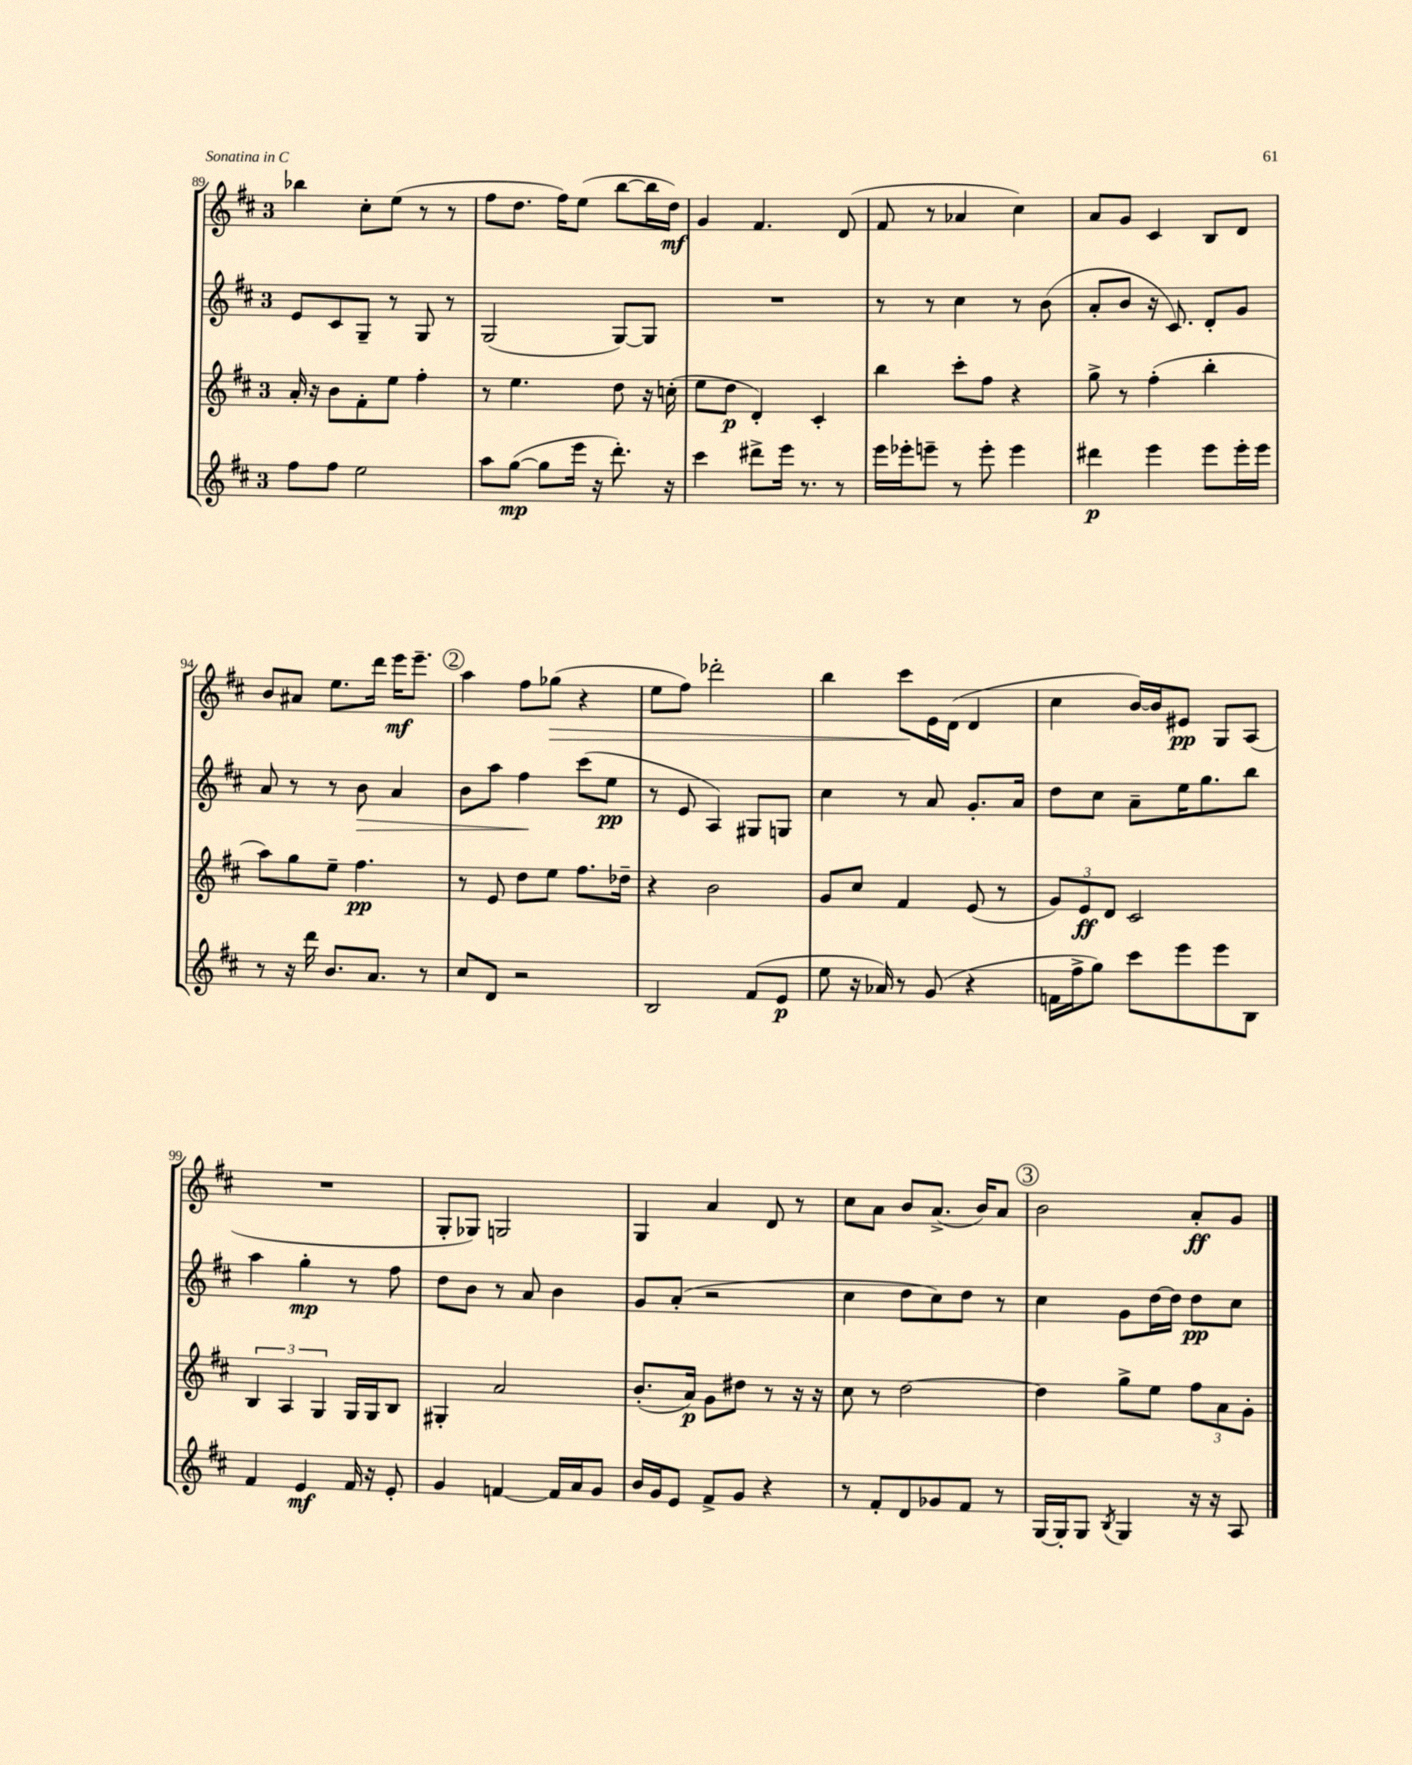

**kern	**kern	**kern	**kern
*staff4	*staff3	*staff2	*staff1
*clefG2	*clefG2	*clefG2	*clefG2
*k[f#c#]	*k[f#c#]	*k[f#c#]	*k[f#c#]
*M3/4	*M3/4	*M3/4	*M3/4
8ff#	16a'	8e	4bb-
.	16r	.	.
8ff#	8b	8c#	.
2ee	8f#'	8G~	8cc#'
.	8ee	8r	(8ee
.	4ff#'	8G	8r
.	.	8r	8r
=	=	=	=
8aa	8r	(2G	8ff#
([8gg	4.ee	.	8.dd
8gg]	.	.	.
.	.	.	16ff#)
16eee	.	.	(8ee
16r	.	.	.
8.ddd')	8dd	[8G)	[8bb
.	16r	8G]	16bb]
16r	(16cc'	.	16dd)
=	=	=	=
4ccc#	8ee	2.r	4g
.	8dd	.	.
8ddd#^	4d')	.	4.f#
16eee	.	.	.
8.r	.	.	.
.	4c#'	.	.
8r	.	.	(8d
=	=	=	=
16eee	4bb	8r	8f#
16eee-'	.	.	.
8eee~	.	8r	8r
8r	8ccc#'	4cc#	4a-
8eee'	8ff#	.	.
4eee	4r	8r	4cc#)
.	.	(8b	.
=	=	=	=
4ddd#	8gg^	8a'	8a
.	8r	8b	8g
4eee	(4ff#'	16r	4c#
.	.	8.c#)	.
8eee	4bb'	8d'	8B
16eee'	.	8g	8d
16eee	.	.	.
=	=	=	=
8r	8aa)	8a	8b
16r	8gg	8r	8a#
16ddd	.	.	.
8.b	8ee~	8r	8.ee
.	4.ff#	8b	.
8.a	.	.	16ddd
.	.	4a	16eee
.	.	.	8.eee~
8r	.	.	.
=	=	=	=
8cc#	8r	8b	4aa
8d	8e	8aa	.
2r	8dd	4ff#	8ff#
.	8ee	.	(8gg-
.	8.ff#	(8ccc#	4r
.	.	8ee	.
.	16dd-~	.	.
=	=	=	=
2B	4r	8r	8ee
.	.	8e	8ff#)
.	2b	4A)	2ddd-'
(8f#	.	8G#	.
8e	.	8G	.
=	=	=	=
8ee	8g	4cc#	4bb
16r	8cc#	.	.
16a-)	.	.	.
8r	4f#	8r	8ccc#
(8g	.	8a	16e
.	.	.	(16d
4r	(8e	8.g'	4d
.	8r	.	.
.	.	16a	.
=	=	=	=
16f	12g)	8dd	4cc#
16ff#^	.	.	.
.	12e	.	.
8gg)	.	8cc#	.
.	12d	.	.
8ccc#	2c#	8a~	[16b)
.	.	.	16b]
8eee	.	16ee	8e#
.	.	8.gg	.
8eee	.	.	8G
8B	.	8bb	(8A
=	=	=	=
4f#	6B	4aa	2.r
.	6A	.	.
4e	.	4gg'	.
.	6G	.	.
16f#	16G	8r	.
16r	16G	.	.
8e'	8B	8ff#	.
=	=	=	=
4g	4G#'	8dd	8G'
.	.	8b	8G-)
[4f	2a	8r	2G
.	.	8a	.
16f]	.	4b	.
16a	.	.	.
8g	.	.	.
=	=	=	=
16b	(8.b'	8g	4G
16g	.	.	.
8e	.	(8a'	.
.	16a)	.	.
8f#^	8g	2r	4a
8g	8dd#	.	.
4r	8r	.	8d
.	16r	.	8r
.	16r	.	.
=	=	=	=
8r	8cc#	4cc#	8cc#
8f#'	8r	.	8a
8d	[2dd	8dd	8b
8g-	.	8cc#)	(8.a^
8f#	.	8dd	.
.	.	.	16b)
8r	.	8r	8a
=	=	=	=
[16G	4dd]	4cc#	2b
16G']	.	.	.
8G	.	.	.
8qB	.	.	.
4G	8gg^	8g	.
.	8ee	[16dd	.
.	.	16dd]	.
16r	12ff#	8dd	8a'
16r	.	.	.
.	12a	.	.
8A	.	8cc#	8g
.	12g'	.	.
==	==	==	==
*-	*-	*-	*-
